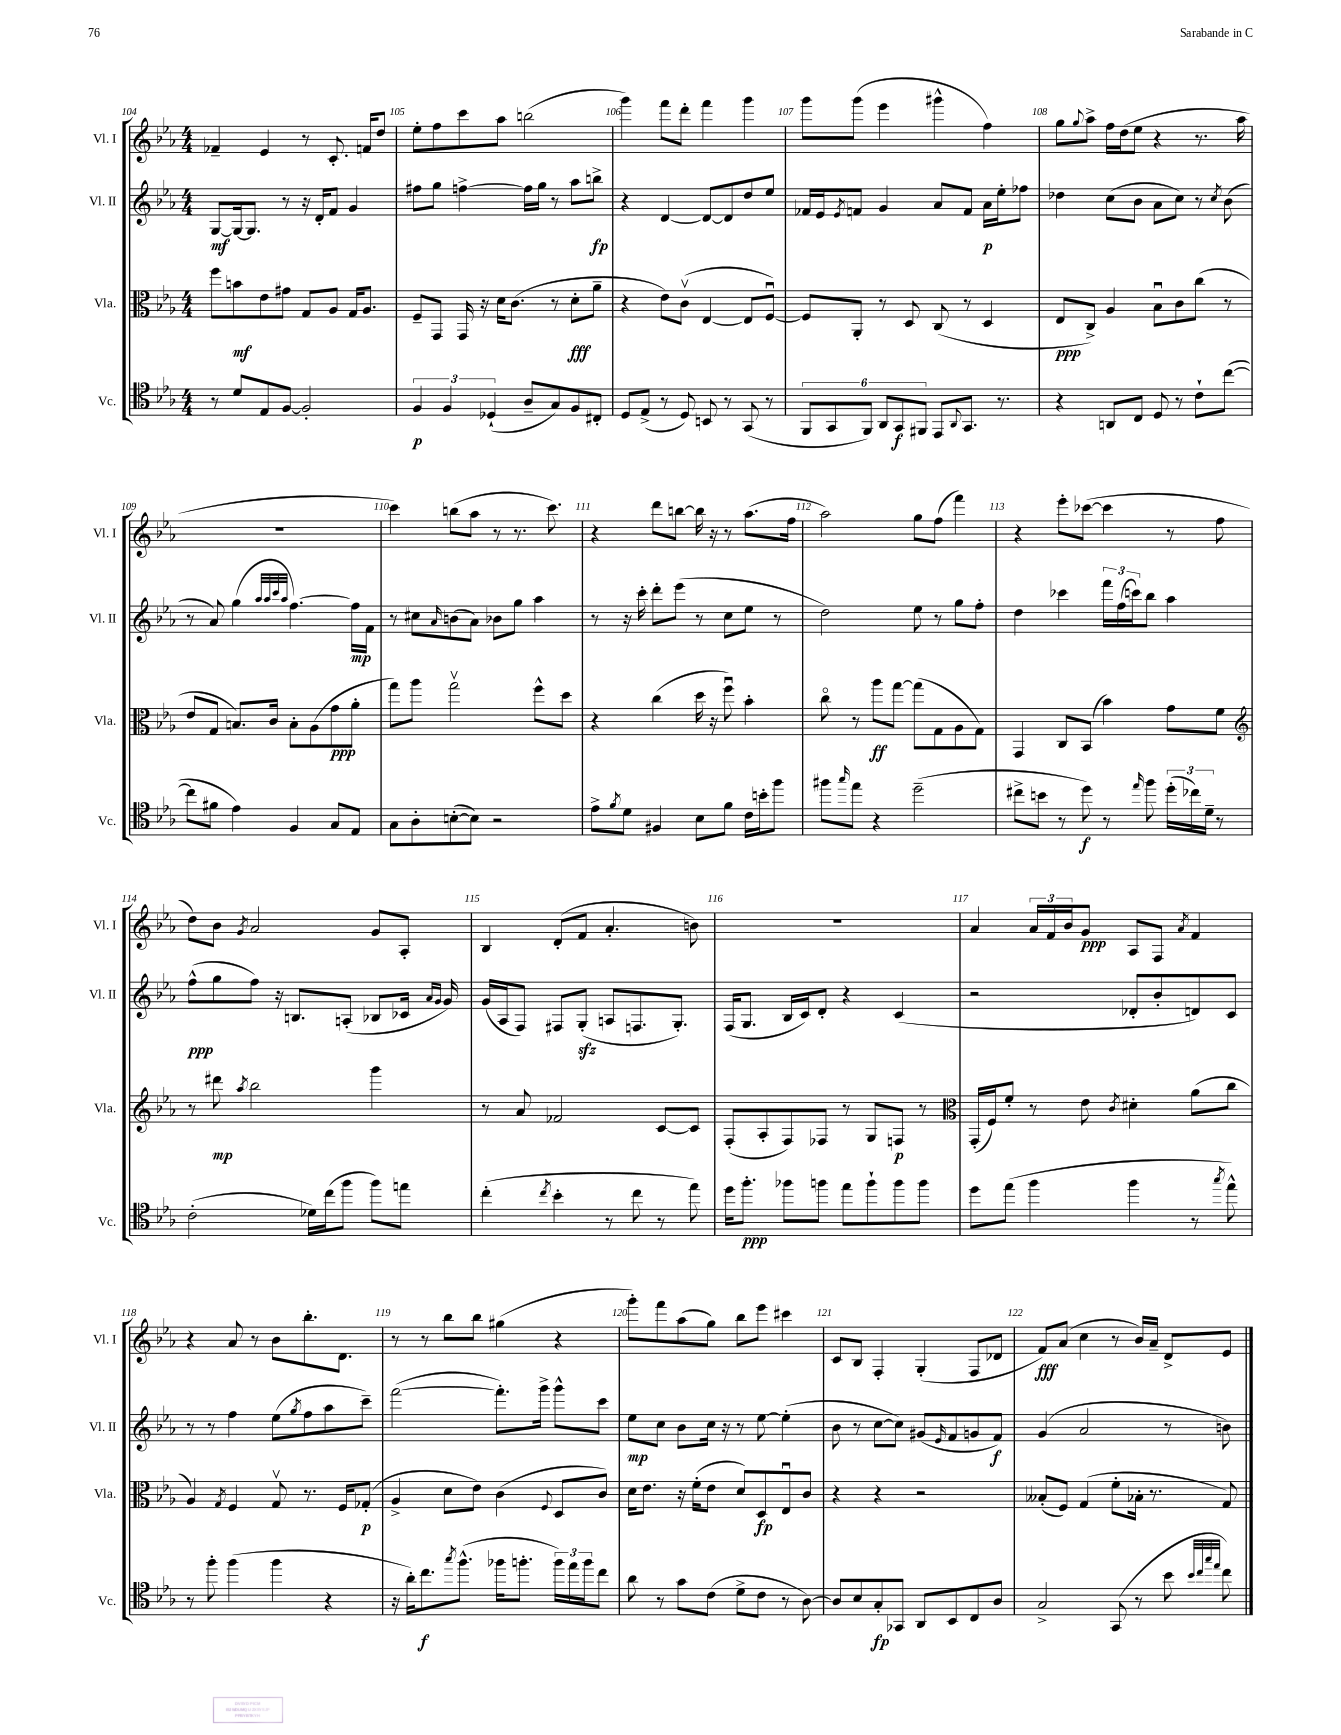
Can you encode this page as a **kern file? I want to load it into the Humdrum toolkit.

**kern	**dynam	**kern	**dynam	**kern	**dynam	**kern	**dynam
*part4	*part4	*part3	*part3	*part2	*part2	*part1	*part1
*staff4	*staff4	*staff3	*staff3	*staff2	*staff2	*staff1	*staff1
*I"Vc.	*	*I"Vla.	*	*I"Vl. II	*	*I"Vl. I	*
*I'Vc.	*	*I'Vla.	*	*I'Vl. II	*	*I'Vl. I	*
*clefC4	*	*clefC3	*	*clefG2	*	*clefG2	*
*k[b-e-a-]	*	*k[b-e-a-]	*	*k[b-e-a-]	*	*k[b-e-a-]	*
*M4/4	*	*M4/4	*	*M4/4	*	*M4/4	*
=104	=104	=104	=104	=104	=104	=104	=104
8r	.	8ff\L	.	[8G/L	mf	4f-X~/	.
8d/L	.	8bn\	mf	16G/k_	.	.	.
.	.	.	.	8.G/J]	.	.	.
8E-/	.	8e-\	.	.	.	4e-/	.
[8F/J	.	8g#X\J	.	8r	.	.	.
2F'/]	.	8G/L	.	16r	.	8r	.
.	.	.	.	16d'/KL	.	.	.
.	.	8A-/J	.	8f/J	.	8.c'/	.
.	.	16G/KL	.	4g/	.	.	.
.	.	8.A-/J	.	.	.	16fn/KL	.
.	.	.	.	.	.	8dd/J	.
=105	=105	=105	=105	=105	=105	=105	=105
6F/	p	8F~/L	.	8ff#X\L	.	8ee-'\L	.
.	.	8GG/J	.	8gg\J	.	8ff\	.
6F/	.	.	.	.	.	.	.
.	.	16GG/	.	[4ffn^\	.	8ccc\	.
.	.	16r	.	.	.	.	.
(6D-X`/	.	.	.	.	.	.	.
.	.	16d\KL	.	.	.	8aa-\J	.
.	.	(8.c\J	.	.	.	.	.
8A-~/L	.	.	.	16ff\LL]	.	(2bbn\	.
.	.	.	.	16gg\JJ	.	.	.
8G/)	.	8r	.	8r	.	.	.
8F/	.	8d'\L	fff	8aa-\L	.	.	.
8C#X'/J	.	8a-~\J	.	8bbn^\J	fp	.	.
=106	=106	=106	=106	=106	=106	=106	=106
8D/L	.	4r	.	4r	.	4ggg\)	.
(8E-^/J	.	.	.	.	.	.	.
8r	.	8e-\L)	.	[4d/	.	8fff\L	.
8D/)	.	(8cv\J	.	.	.	8ddd'\J	.
8BBn/	.	[4E-/	.	8d/L_	.	4fff\	.
8r	.	.	.	8d/]	.	.	.
(8GG/	.	8E-/L]	.	8dd/	.	4ggg\	.
8r	.	[8Fu/J)	.	8ee-/J	.	.	.
=107	=107	=107	=107	=107	=107	=107	=107
12FF/L	.	8F/L]	.	16f-X/LL	.	8ggg\L	.
.	.	.	.	16e-/J	.	.	.
12GG/	.	.	.	.	.	.	.
.	.	.	.	8qe-/	.	.	.
.	.	8AA-'/J	.	8fn/J	.	(8ggg\J	.
12FF/J)	.	.	.	.	.	.	.
12AA-/L	.	8r	.	4g/	.	4eee-\	.
12GG/	f	.	.	.	.	.	.
.	.	8D/	.	.	.	.	.
12FF#X/J	.	.	.	.	.	.	.
8EE-/L	.	(8C/	.	8a-/L	.	4ggg#X^^\	.
8qqAA-/	.	.	.	.	.	.	.
8.GG/J	.	8r	.	8f/J	.	.	.
.	.	4D/	.	16a-\LL	p	4ff\)	.
8.r	.	.	.	16ee-'\J	.	.	.
.	.	.	.	8ff-X\J	.	.	.
=108	=108	=108	=108	=108	=108	=108	=108
4r	.	8E-/L	ppp	4dd-X\	.	8gg\L	.
.	.	.	.	.	.	8qqgg/	.
.	.	8C^/J)	.	.	.	8aa-^\J	.
8AAn/L	.	4A-/	.	(8cc\L	.	16ff\LL	.
.	.	.	.	.	.	(16dd\J	.
8C/J	.	.	.	8b-\J	.	8ee-\J	.
8D/	.	8B-u\L	.	8a-\L	.	4r	.
8r	.	8c\	.	8cc\J)	.	.	.
8c`\L	.	(8cc\J	.	8r	.	8.r	.
.	.	.	.	8qcc/	.	.	.
([8cc\J	.	8r	.	(8b-\	.	.	.
.	.	.	.	.	.	16aa-\	.
!!LO:LB:g=z
=109	=109	=109	=109	=109	=109	=109	=109
8cc\L]	.	8e-/L	.	8r	.	1r	.
8f#X\J	.	8G/J	.	8a-/)	.	.	.
4e-\)	.	8.Bn/L)	.	(4gg\	.	.	.
.	.	16c/Jk	.	.	.	.	.
.	.	.	.	32qqaa-/LLL	.	.	.
.	.	.	.	32qqaa-/	.	.	.
.	.	.	.	32qqccc/	.	.	.
.	.	.	.	32qqaa-/JJJ	.	.	.
4F/	.	8B'\L	.	[4.ff\)	.	.	.
.	.	(8A-\	.	.	.	.	.
8G/L	.	8g\	ppp	.	.	.	.
8E-/J	.	8a-'\J	.	16ff\LL]	mp	.	.
.	.	.	.	16f\JJ	.	.	.
=110	=110	=110	=110	=110	=110	=110	=110
8G\L	.	8gg\L)	.	8r	.	4ccc\)	.
8A-'\	.	8aa-\J	.	8cc#X\L	.	.	.
.	.	.	.	16qqa-/	.	.	.
([8Bn'\	.	2ggv\	.	(8bn\	.	(8bbn\L	.
8B\J])	.	.	.	8a-\J)	.	8aa-\J	.
2r	.	.	.	8b-X\L	.	8r	.
.	.	.	.	8gg\J	.	8.r	.
.	.	8ff^^\L	.	4aa-\	.	.	.
.	.	.	.	.	.	8.ccc\)	.
.	.	8dd\J	.	.	.	.	.
=111	=111	=111	=111	=111	=111	=111	=111
8e-^\L	.	4r	.	8r	.	4r	.
8qf/	.	.	.	.	.	.	.
8d\J	.	.	.	16r	.	.	.
.	.	.	.	16ccc'\	.	.	.
4F#X/	.	(4cc\	.	8ddd'\L	.	8ddd\L	.
.	.	.	.	(8eee-\J	.	[8bbn\J	.
8B-\L	.	16dd\	.	8r	.	16bb\]	.
.	.	16r	.	.	.	16r	.
8f\J	.	8ffu\)	.	8cc\L	.	8r	.
16c\LL	.	4b-'\	.	8ee-\J	.	(8.aa-\L	.
16bn'\J	.	.	.	.	.	.	.
8ff\J	.	.	.	8r	.	.	.
.	.	.	.	.	.	16ff\Jk	.
=112	=112	=112	=112	=112	=112	=112	=112
8ff#X\L	.	8cc\	.	2dd\)	.	2aa-\)	.
16qqgg/	.	.	.	.	.	.	.
8ee-\J	.	8r	.	.	.	.	.
4r	.	8aa-\L	ff	.	.	.	.
.	.	[8gg\J	.	.	.	.	.
(2dd~\	.	(8gg\L]	.	8ee-\	.	8gg\L	.
.	.	8G\	.	8r	.	(8ff\J	.
.	.	8A-\	.	8gg\L	.	4fff\)	.
.	.	8G\J)	.	8ff'\J	.	.	.
=113	=113	=113	=113	=113	=113	=113	=113
8cc#X^\L	.	4GG/	.	4dd\	.	4r	.
8bn\J	.	.	.	.	.	.	.
8r	.	8C/L	.	4ccc-X\	.	8eee-'\L	.
8dd\)	f	(8BB-/J	.	.	.	([8ccc-X\J	.
8r	.	4b-\)	.	24fff\LL	.	4ccc-\]	.
.	.	.	.	(24ff\	.	.	.
.	.	.	.	24cccn\J)	.	.	.
16qqee-/	.	.	.	.	.	.	.
8ff\	.	.	.	8bb-\J	.	.	.
(24dd'\LL	.	8g\L	.	4aa-\	.	8r	.
24cc-X\)	.	.	.	.	.	.	.
24d~\JJ	.	.	.	.	.	.	.
8r	.	8f\J	.	.	.	8ff\	.
!!LO:LB:g=z
=114	=114	=114	=114	=114	=114	=114	=114
*	*	*clefG2	*	*	*	*	*
(2c'\	.	8r	.	(8ff^^\L	ppp	8dd\L)	.
.	.	8ddd#X\	mp	8gg\	.	8b-\J	.
.	.	8qaa-/	.	.	.	8qg/	.
.	.	2bb-\	.	8ff\J)	.	2a-/	.
.	.	.	.	16r	.	.	.
.	.	.	.	8.Bn/L	.	.	.
16d-X\LL)	.	.	.	.	.	.	.
(16cc\J	.	.	.	.	.	.	.
8ff\J	.	.	.	(8An'/J	.	.	.
8ff\L)	.	4ggg\	.	8B-X/L	.	8g/L	.
8een\J	.	.	.	16c-X/Jk	.	8A-'/J	.
.	.	.	.	16qqa-/LL	.	.	.
.	.	.	.	16qqg/JJ	.	.	.
.	.	.	.	16g/)	.	.	.
=115	=115	=115	=115	=115	=115	=115	=115
(4cc'\	.	8r	.	(16g/LL	.	4B-/	.
.	.	.	.	16A-/J	.	.	.
.	.	8a-/	.	8F/J)	.	.	.
8qcc/	.	.	.	.	.	.	.
4b-'\	.	2f-X/	.	8F#X/L	.	(8d'/L	.
.	.	.	.	(8Gzz'/J	.	8f/J	.
8r	.	.	.	8An/L	.	4.a-'/	.
8cc\	.	.	.	8.Fn/	.	.	.
8r	.	[8c/L	.	.	.	.	.
.	.	.	.	8.G'/J)	.	.	.
8ee-\)	.	8c/J]	.	.	.	8bn\)	.
=116	=116	=116	=116	=116	=116	=116	=116
16dd\KL	.	(8F'/L	.	(16F/KL	.	1r	.
8.ff'\J	ppp	.	.	8.G/J	.	.	.
.	.	8A-'/	.	.	.	.	.
8ff-X\L	.	8F/)	.	16B-/LL	.	.	.
.	.	.	.	16c/J)	.	.	.
8ffn\J	.	8F-X/J	.	8d'/J	.	.	.
8ee-\L	.	8r	.	4r	.	.	.
8ff`\	.	8G/L	.	.	.	.	.
8ff\	.	8Fn/J	p	(4c/	.	.	.
8ff\J	.	8r	.	.	.	.	.
=117	=117	=117	=117	=117	=117	=117	=117
*	*	*clefC3	*	*	*	*	*
8dd\L	.	(16GG'/LL	.	2r	.	4a-/	.
.	.	16F/J)	.	.	.	.	.
(8ee-\J	.	8f'/J	.	.	.	.	.
4ff\	.	8r	.	.	.	24a-/LL	.
.	.	.	.	.	.	24f/	.
.	.	.	.	.	.	24b-/J	.
.	.	8e-\	.	.	.	8g/J	ppp
.	.	8qc/	.	.	.	.	.
4ff\	.	4d#X'\	.	8d-X'/L	.	8A-/L	.
.	.	.	.	8b-'/	.	8F/J	.
.	.	.	.	.	.	8qa-/	.
8r	.	(8a-\L	.	8dn/)	.	4f/	.
8qgg/	.	.	.	.	.	.	.
8ee-^^\)	.	8cc\J	.	8c/J	.	.	.
!!LO:LB:g=z
=118	=118	=118	=118	=118	=118	=118	=118
8r	.	4A-/)	.	8r	.	4r	.
8ff'\	.	.	.	8r	.	.	.
.	.	8qG/	.	.	.	.	.
(4ff\	.	4F/	.	4ff\	.	8a-/	.
.	.	.	.	.	.	8r	.
4ff\	.	8Gv/	.	(8ee-\L	.	8b-\L	.
.	.	.	.	8qgg/	.	.	.
.	.	8.r	.	8ff\	.	8.bb-'\	.
4r	.	.	.	8aa-\	.	.	.
.	.	16F/KL	.	.	.	8.d\J	.
.	.	(8G-X'/J	p	8ccc~\J)	.	.	.
=119	=119	=119	=119	=119	=119	=119	=119
16r	.	4A-^/	.	([2fff\	.	8r	.
16a-'\KL)	.	.	.	.	.	.	.
8.cc\	f	.	.	.	.	8r	.
.	.	8d\L	.	.	.	8bb-\L	.
8qgg/	.	.	.	.	.	.	.
(8.ff^^\J	.	.	.	.	.	.	.
.	.	8e-\J)	.	.	.	8bb-\J	.
16ff-X\KL	.	(4c\	.	8.fff'\L])	.	(4gg#X\	.
8.ffn'\J	.	.	.	.	.	.	.
.	.	.	.	16ggg^\Jk	.	.	.
.	.	8qqF/	.	.	.	.	.
24ff\LL)	.	8D/L	.	8ggg^^\L	.	4r	.
24ee-\	.	.	.	.	.	.	.
24ff\J	.	.	.	.	.	.	.
8cc\J	.	8c/J)	.	8ccc\J	.	.	.
=120	=120	=120	=120	=120	=120	=120	=120
8a-\	.	16d\KL	.	8ee-\L	mp	8ggg'\L)	.
.	.	8.e-\J	.	.	.	.	.
8r	.	.	.	8cc\J	.	8fff\	.
8g\L	.	16r	.	8b-\L	.	(8aa-\	.
.	.	(16f'\KL	.	.	.	.	.
(8c\J	.	8e-\J	.	16cc\Jk	.	8gg\J)	.
.	.	.	.	16r	.	.	.
8d^\L	.	8d/L)	.	8r	.	8bb-\L	.
8c\J	.	8D/	fp	[8ee-\	.	8eee-\J	.
8r	.	8E-u/	.	(4ee-'\]	.	4ccc#X\	.
[8A-\)	.	8c/J	.	.	.	.	.
=121	=121	=121	=121	=121	=121	=121	=121
8A-/L]	.	4r	.	8b-\	.	8c/L	.
8B-/	.	.	.	8r	.	8B-/J	.
8G'/	fp	4r	.	[8cc\L	.	4F'/	.
8GG-X/J	.	.	.	8cc\J])	.	.	.
8AA-/L	.	2r	.	(8g#X/L	.	(4G'/	.
.	.	.	.	16qqe-/	.	.	.
8BB-/	.	.	.	8f/	.	.	.
8C/	.	.	.	8gn/	.	8F/L	.
8A-/J	.	.	.	8f/J)	f	8d-X/J	.
=122	=122	=122	=122	=122	=122	=122	=122
2G^/	.	(8B--X'/L	.	(4g/	.	8f/L)	fff
.	.	8F/J)	.	.	.	(8a-/J	.
.	.	(4G/	.	2a-/	.	4cc\	.
(8GG/	.	8f'\L	.	.	.	8r	.
8r	.	16B-X'\Jk	.	.	.	16b-/LL)	.
.	.	8.r	.	.	.	16a-~/JJ	.
8b-\	.	.	.	8r	.	8d^/L	.
32qqb-/LLL	.	.	.	.	.	.	.
32qqcc/	.	.	.	.	.	.	.
32qqgg/	.	.	.	.	.	.	.
32qqee-/JJJ	.	.	.	.	.	.	.
8cc\)	.	8G/)	.	8bn\)	.	8e-/J	.
==	==	==	==	==	==	==	==
*-	*-	*-	*-	*-	*-	*-	*-
